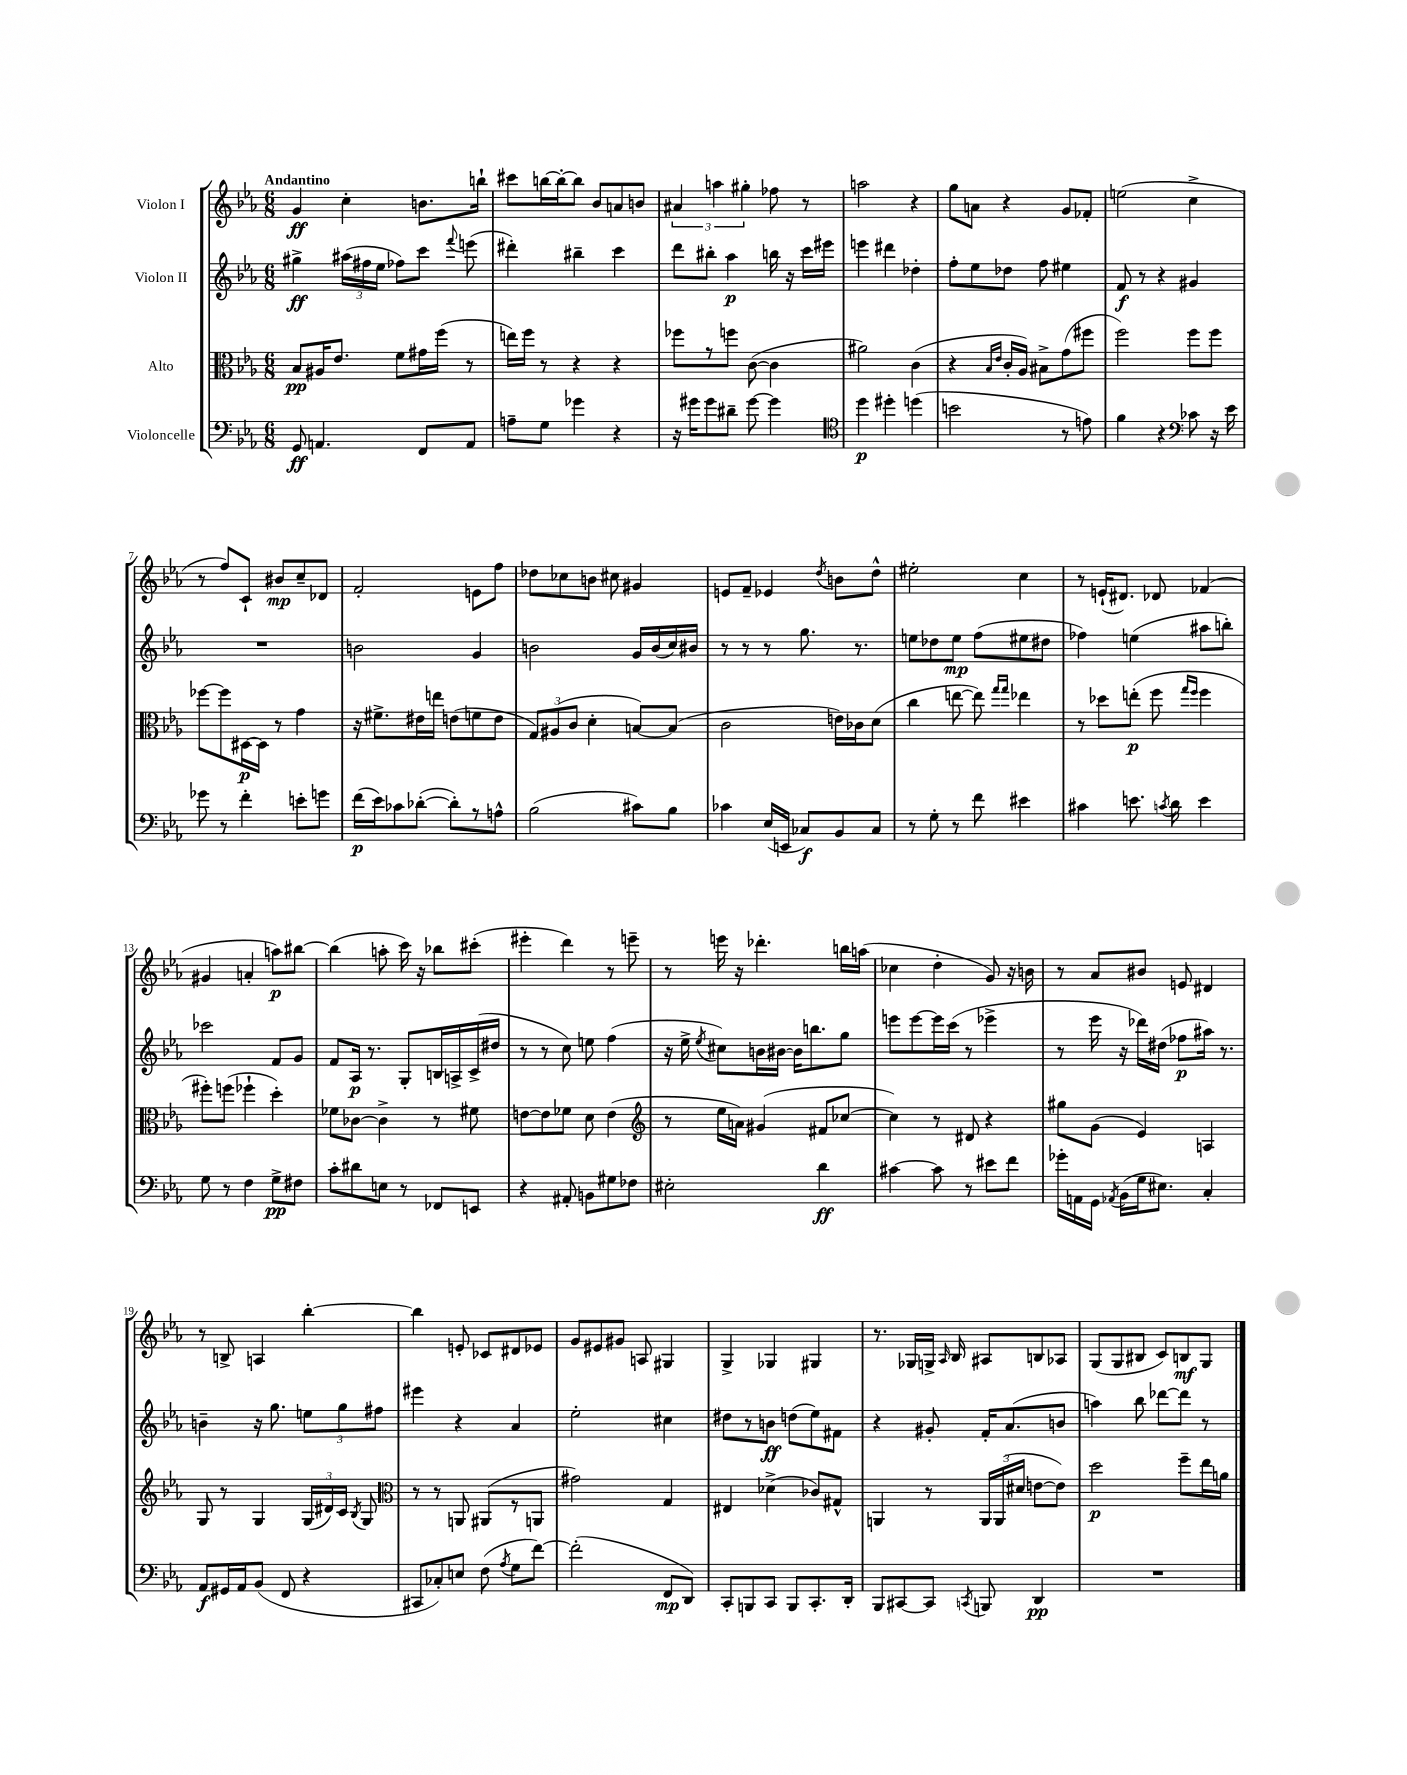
<<
\new StaffGroup <<
\new Staff = "s0" \with { instrumentName = "Violon I" } {
    \clef treble \key ees \major \numericTimeSignature \time 6/8 \tempo "Andantino"
    \autoBeamOff g'4\ff c''4-. b'8.[ b''16]-! |
    cis'''8[ b''16~ b''16~-. b''8] bes'8[ a'8 b'8] |
    \tuplet 3/2 { ais'4 a''4 gis''4-. } fes''8 r8 |
    a''2 r4 |
    g''8[ a'8] r4 g'8[ fes'8]-. |
    e''2( c''4-> |
    r8 f''8[) c'8]-! bis'8[\mp c''8-- des'8] |
    f'2-. e'8[ f''8] |
    des''8[ ces''8 b'8] cis''8 gis'4 |
    e'8[ f'8]-- ees'4 \acciaccatura { d''8 } b'8[ d''8]-^ |
    eis''2-. c''4 |
    r8 e'16[-!( dis'8.]) des'8 fes'4( |
    gis'4 a'4-. a''8[\p) bis''8]~ |
    bis''4( a''8-. c'''16) r16 bes''8[ cis'''8]-.( |
    eis'''4-. d'''4) r8 e'''8-- |
    r8 e'''16 r16 des'''4.-. b''16[ a''16]( |
    ces''4 d''4-. g'8) r16 b'16 |
    r8 aes'8[ bis'8] e'8 dis'4 |
    r8 b8-> a4 bes''4~-. |
    bes''4 e'8-. ces'8[ dis'8 ees'8] |
    g'8[ eis'8 gis'8] a8 gis4 |
    g4-> ges4 gis4 |
    r8. ges16[ g16]-> \grace { aes16 } bes16 ais8[ b8 aes8] |
    g8[( g8 bis8] c'8[) b8\mf g8] \bar "|." |
}
\new Staff = "s1" \with { instrumentName = "Violon II" } {
    \clef treble \key ees \major \numericTimeSignature \time 6/8
    \autoBeamOff gis''4->\ff \tuplet 3/2 { ais''16[( fis''16 ees''16] } fes''8[) c'''8] \appoggiatura { f'''8 } e'''8( |
    dis'''4-.) bis''4-- c'''4 |
    d'''8[ bis''8]-. aes''4\p b''16 r16 c'''16[ eis'''16] |
    e'''4 dis'''4 des''4-. |
    f''8[-. ees''8 des''8] f''8 eis''4 |
    f'8\f r8 r4 gis'4 |
    R2. |
    b'2 g'4 |
    b'2 g'16[ b'16( c''16) bis'16] |
    r8 r8 r8 g''8. r8. |
    e''8[ des''8 e''8]\mp f''8[( eis''8 dis''8] |
    fes''4) e''4( ais''8[ b''8]-.) |
    ces'''2 f'8[ g'8] |
    f'8[ aes16]\p r8. g8[-. b16 a16-> c'16->( dis''16] |
    r8 r8 c''8) e''8 f''4( |
    r16 ees''16-> \acciaccatura { ees''8 } cis''8[) b'16 bis'16]~ bis'16[ b''8. g''8] |
    e'''8[ e'''8~ e'''16 c'''16]( r8 ees'''4-> |
    r8 ees'''16 r16 des'''16[) dis''16]( fes''8[\p ais''16]) r8. |
    b'4-- r16 g''8. \tuplet 3/2 { e''8[ g''8 fis''8] } |
    eis'''4 r4 aes'4 |
    ees''2-. cis''4 |
    dis''8[ r8 b'8]\ff d''8[( ees''8) fis'8] |
    r4 gis'8-. f'16[-. aes'8.( b'8] |
    a''4) bes''8 des'''8[~ des'''8] r8 \bar "|." |
}
\new Staff = "s2" \with { instrumentName = "Alto" } {
    \clef alto \key ees \major \numericTimeSignature \time 6/8
    \autoBeamOff bes8[\pp ais16 ees'8.] f'8[ gis'16 f''16]( r8 |
    e''16[) f''16] r8 r4 r4 |
    fes''8[ r8 f''8] c'8~( c'4 |
    ais'2) c'4( |
    r4 \grace { bes16[ ees'16] } c'16[-. aes16]) bis8[-> g'8( fis''8] |
    f''2) f''8[ f''8] |
    fes''8[~ fes''8 dis16~\p dis16] r8 g'4 |
    r16 fis'8.[-> eis'16 e''16] e'8[( f'8 e'8] |
    \tuplet 3/2 { g8[) ais8( c'8] } d'4-. b8[~) b8]( |
    c'2 e'16[) ces'16 d'8]( |
    c''4 e''8~ e''8) \grace { g''16[ g''16] } ees''4 |
    r8 des''8[ e''8]-.\p( f''8 \grace { g''16[ f''16] } f''4 |
    fis''8[-.) f''8]( fes''4-! d''4-.) |
    fes'8[ ces'8]~ ces'4-> r8 fis'8 |
    e'8[~ e'8 fes'8] d'8 e'4( |
    \clef treble r8 ees''16[ a'16]) gis'4( fis'8[ ces''8]~ |
    ces''4) r8 dis'8 r4 |
    gis''8[ g'8]( ees'4) a4 |
    g8 r8 g4 \tuplet 3/2 { g16[( dis'16) c'16] } \acciaccatura { bes8 } g8 |
    \clef alto r8 r8 a,8 ais,8[( r8 a,8] |
    gis'2) g4 |
    eis4 des'4->( ces'8[) gis8]-^ |
    a,4 r8 \tuplet 3/2 { a,16[ a,16( dis'16] } e'8[~ e'8]) |
    d''2\p f''8[-- ees''16 a'16] \bar "|." |
}
\new Staff = "s3" \with { instrumentName = "Violoncelle" } {
    \clef bass \key ees \major \numericTimeSignature \time 6/8
    \autoBeamOff g,8\ff a,4. f,8[ a,8] |
    a8[-- g8] ges'4 r4 |
    r16 gis'16[ gis'8 dis'8]-- gis'8~ gis'4 |
    \clef tenor d''4\p dis''4-. d''4( |
    b'2 r8 e'8) |
    f'4 r4 \clef bass ces'8 r16 ees'16 |
    ges'8 r8 f'4-. e'8[-. g'8] |
    f'16[\p( ees'16) ces'8 des'8]~-.( des'8[-.) r8 a8]-^ |
    bes2( cis'8[) bes8] |
    ces'4 ees16[( e,16] ces8[\f) bes,8 ces8] |
    r8 g8-. r8 f'8 eis'4 |
    cis'4 e'8. \acciaccatura { c'8 } d'16 e'4 |
    g8 r8 f4 g8[->\pp fis8] |
    c'8[-. dis'8 e8] r8 fes,8[ e,8] |
    r4 ais,8-. b,8[ gis8 fes8] |
    eis2-. d'4\ff |
    cis'4~ cis'8 r8 eis'8[ f'8] |
    ges'16[-. a,16 g,16] \acciaccatura { aes,8 } bes,16[( g16 eis8.]) c4-. |
    aes,8[\f gis,16 aes,16 bes,8]( f,8 r4 |
    cis,8[ ces8-.) e8] f8( \acciaccatura { aes8 } g8[ f'8]~) |
    f'2-.( f,8[\mp d,8]) |
    c,8[-. b,,8 c,8] b,,8[ c,8.-. d,16]-. |
    bes,,8[ cis,8~ cis,8] \acciaccatura { c,8 } b,,8 d,4\pp |
    R2. \bar "|." |
}
>>
>>
